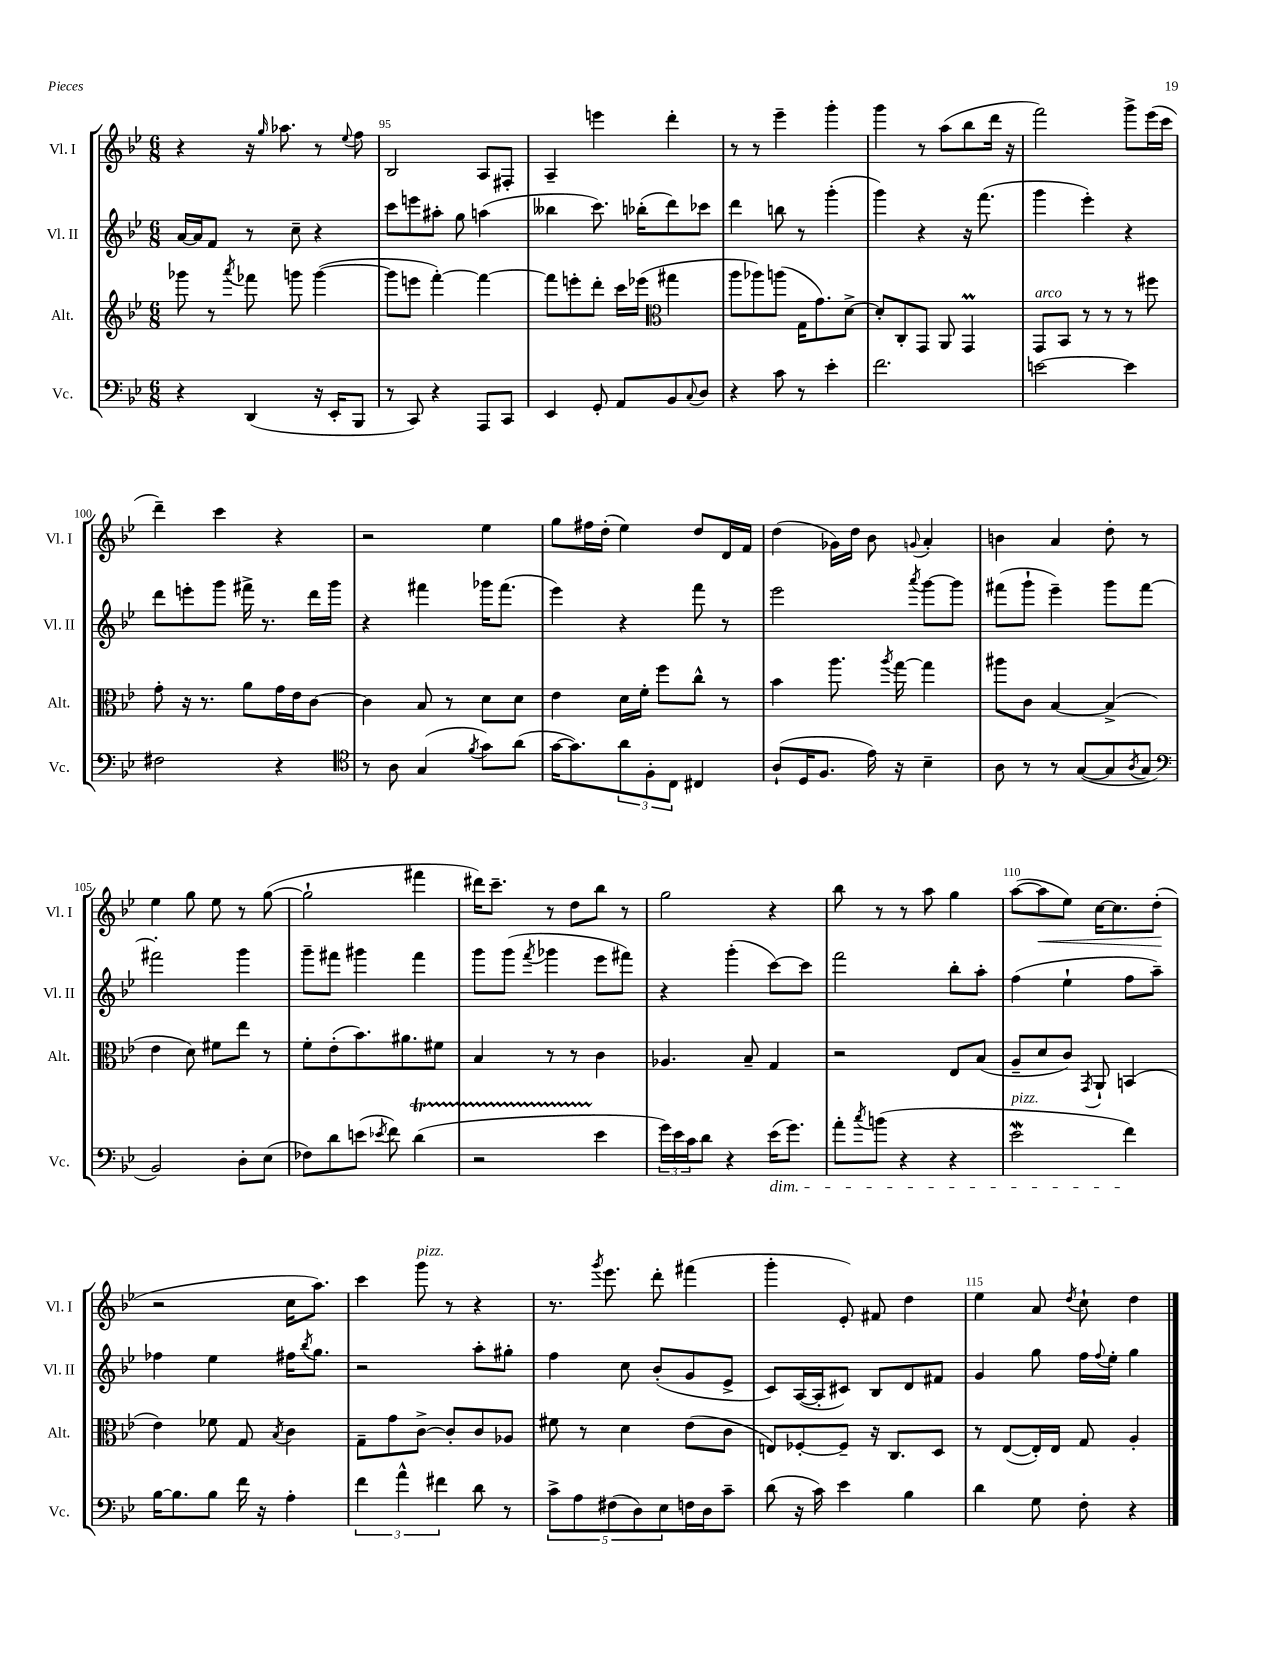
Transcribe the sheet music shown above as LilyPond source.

<<
\new StaffGroup <<
\new Staff = "s0" \with { instrumentName = "Vl. I" shortInstrumentName = "Vl. I" } {
    \clef treble \key bes \major \numericTimeSignature \time 6/8
    r4 r16 \grace { g''16 } aes''8. r8 \appoggiatura { ees''8 } f''8 |
    bes2 a8 fis8-. |
    a4-- e'''4 d'''4-. |
    r8 r8 ees'''4-- g'''4-. |
    g'''4 r8 a''8( bes''8 d'''16 r16 |
    f'''2) g'''8-> ees'''16( c'''16 |
    d'''4--) c'''4 r4 |
    r2 ees''4 |
    g''8 fis''16 d''16-.( ees''4) d''8 d'16 f'16 |
    d''4( ges'16) d''16 bes'8 \appoggiatura { g'8 } a'4-. |
    b'4 a'4 d''8-. r8 |
    ees''4 g''8 ees''8 r8 g''8~( |
    g''2-! fis'''4 |
    dis'''16) c'''8.-- r8 d''8 bes''8 r8 |
    g''2 r4 |
    bes''8 r8 r8 a''8 g''4 |
    a''8~( a''8\< ees''8) c''16~ c''8. d''8-.\!( |
    r2 c''16 a''8.) |
    c'''4 g'''8^\markup { \italic "pizz." } r8 r4 |
    r8. \acciaccatura { g'''8 } ees'''8. d'''8-. fis'''4( |
    g'''4-. ees'8-.) fis'8 d''4 |
    ees''4 a'8 \acciaccatura { d''8 } c''8-! d''4 \bar "|." |
}
\new Staff = "s1" \with { instrumentName = "Vl. II" shortInstrumentName = "Vl. II" } {
    \clef treble \key bes \major \numericTimeSignature \time 6/8
    a'16~ a'16 f'8 r8 c''8-- r4 |
    c'''8 e'''8 ais''8-. g''8 a''4( |
    beses''4 c'''8.) bes''16-.( d'''8) ces'''8 |
    d'''4 b''8 r8 g'''4-.( |
    g'''4) r4 r16 f'''8.( |
    g'''4 ees'''4-.) r4 |
    d'''8 e'''8-. g'''8 fis'''16-> r8. d'''16 g'''16 |
    r4 fis'''4 ges'''16 fis'''8.( |
    ees'''4) r4 f'''8 r8 |
    ees'''2 \acciaccatura { a'''8 } g'''8~ g'''8 |
    fis'''8( g'''8-! ees'''4--) g'''8 fis'''8~ |
    fis'''2-. g'''4 |
    g'''8-- fis'''8 gis'''4 fis'''4 |
    g'''8 g'''8( \acciaccatura { f'''8 } ges'''4 ees'''8 fis'''8) |
    r4 g'''4-.( c'''8~) c'''8 |
    f'''2 bes''8-. a''8-. |
    f''4( ees''4-! f''8 a''8--) |
    fes''4 ees''4 fis''16 \acciaccatura { bes''8 } g''8. |
    r2 a''8-. gis''8-. |
    f''4 c''8 bes'8-.( g'8 ees'8-> |
    c'8) a16~( a16-. cis'8) bes8 d'8 fis'8 |
    g'4 g''8 f''16 \appoggiatura { f''8 } ees''16-. g''4 \bar "|." |
}
\new Staff = "s2" \with { instrumentName = "Alt." shortInstrumentName = "Alt." } {
    \clef treble \key bes \major \numericTimeSignature \time 6/8
    ges'''8 r8 \acciaccatura { a'''8 } fes'''8 g'''8 g'''4~( |
    g'''8 e'''8 f'''4~-.) f'''4~ |
    f'''8 e'''8-. d'''8-. c'''16 ees'''16( \clef alto gis''4 |
    a''8 aes''8) a''8( g16 g'8.) d'8~-> |
    d'8-. c8-. g,8 a,8 g,4\prall |
    g,8^\markup { \italic "arco" } bes,8 r8 r8 r8 fis''8 |
    g'8-. r16 r8. a'8 g'16 ees'16 c'8~ |
    c'4 bes8 r8 d'8 d'8 |
    ees'4 d'16 f'16-. f''8 c''8-^ r8 |
    bes'4 a''8. \acciaccatura { a''8 } g''16~ g''4 |
    ais''8 c'8 bes4~ bes4->( |
    ees'4 d'8) fis'8 ees''8 r8 |
    f'8-. ees'8-.( bes'8.) ais'8. fis'8 |
    bes4 r8 r8 c'4 |
    aes4. bes8-- g4 |
    r2 ees8 bes8( |
    a8-- d'8 c'8) \acciaccatura { g,8 } a,8-! b,4( |
    ees'4) fes'8 g8 \acciaccatura { bes8 } c'4 |
    g8-- g'8 c'8~-> c'8-. c'8 aes8 |
    fis'8 r8 d'4 ees'8( c'8 |
    e8) fes8~-. fes8-- r16 c8. d8 |
    r8 ees8~( ees16-.) ees16 g8 a4-. \bar "|." |
}
\new Staff = "s3" \with { instrumentName = "Vc." shortInstrumentName = "Vc." } {
    \clef bass \key bes \major \numericTimeSignature \time 6/8
    r4 d,4( r16 ees,16-. bes,,8 |
    r8 c,8) r4 a,,8 c,8 |
    ees,4 g,8-. a,8 bes,8 \appoggiatura { c8 } d8 |
    r4 c'8 r8 ees'4-. |
    f'2. |
    e'2~ e'4 |
    fis2 r4 |
    \clef tenor r8 a8 g4( \acciaccatura { f'8 } g'8) a'8( |
    g'16~ g'8.) \tuplet 3/2 { a'8 f8-. c8 } cis4 |
    a8-!( d16 f8. ees'16) r16 bes4-- |
    a8 r8 r8 g8~( g8 \acciaccatura { a8 } g8 |
    \clef bass bes,2) d8-. ees8( |
    fes8) d'8 e'8( \acciaccatura { ees'8 } f'8) d'4\startTrillSpan( |
    r2 ees'4\stopTrillSpan |
    \tuplet 3/2 { g'16) ees'16 c'16 } d'8 r4 ees'16\dim( g'8.) |
    a'8-. \acciaccatura { c''8 } b'8( r4 r4 |
    ees'2\mordent^\markup { \italic "pizz." } f'4\!) |
    bes16~ bes8. bes8 f'16 r16 a4-. |
    \tuplet 3/2 { f'4 a'4-^ fis'4 } d'8 r8 |
    \tuplet 5/4 { c'8-> a8 fis8( d8) ees8 } f16 d16 c'8-- |
    d'8( r16 c'16) ees'4 bes4 |
    d'4 g8 f8-. r4 \bar "|." |
}
>>
>>
\layout { \context { \Score currentBarNumber = #94 \override BarNumber.break-visibility = ##(#f #t #t) barNumberVisibility = #(every-nth-bar-number-visible 5) } }
